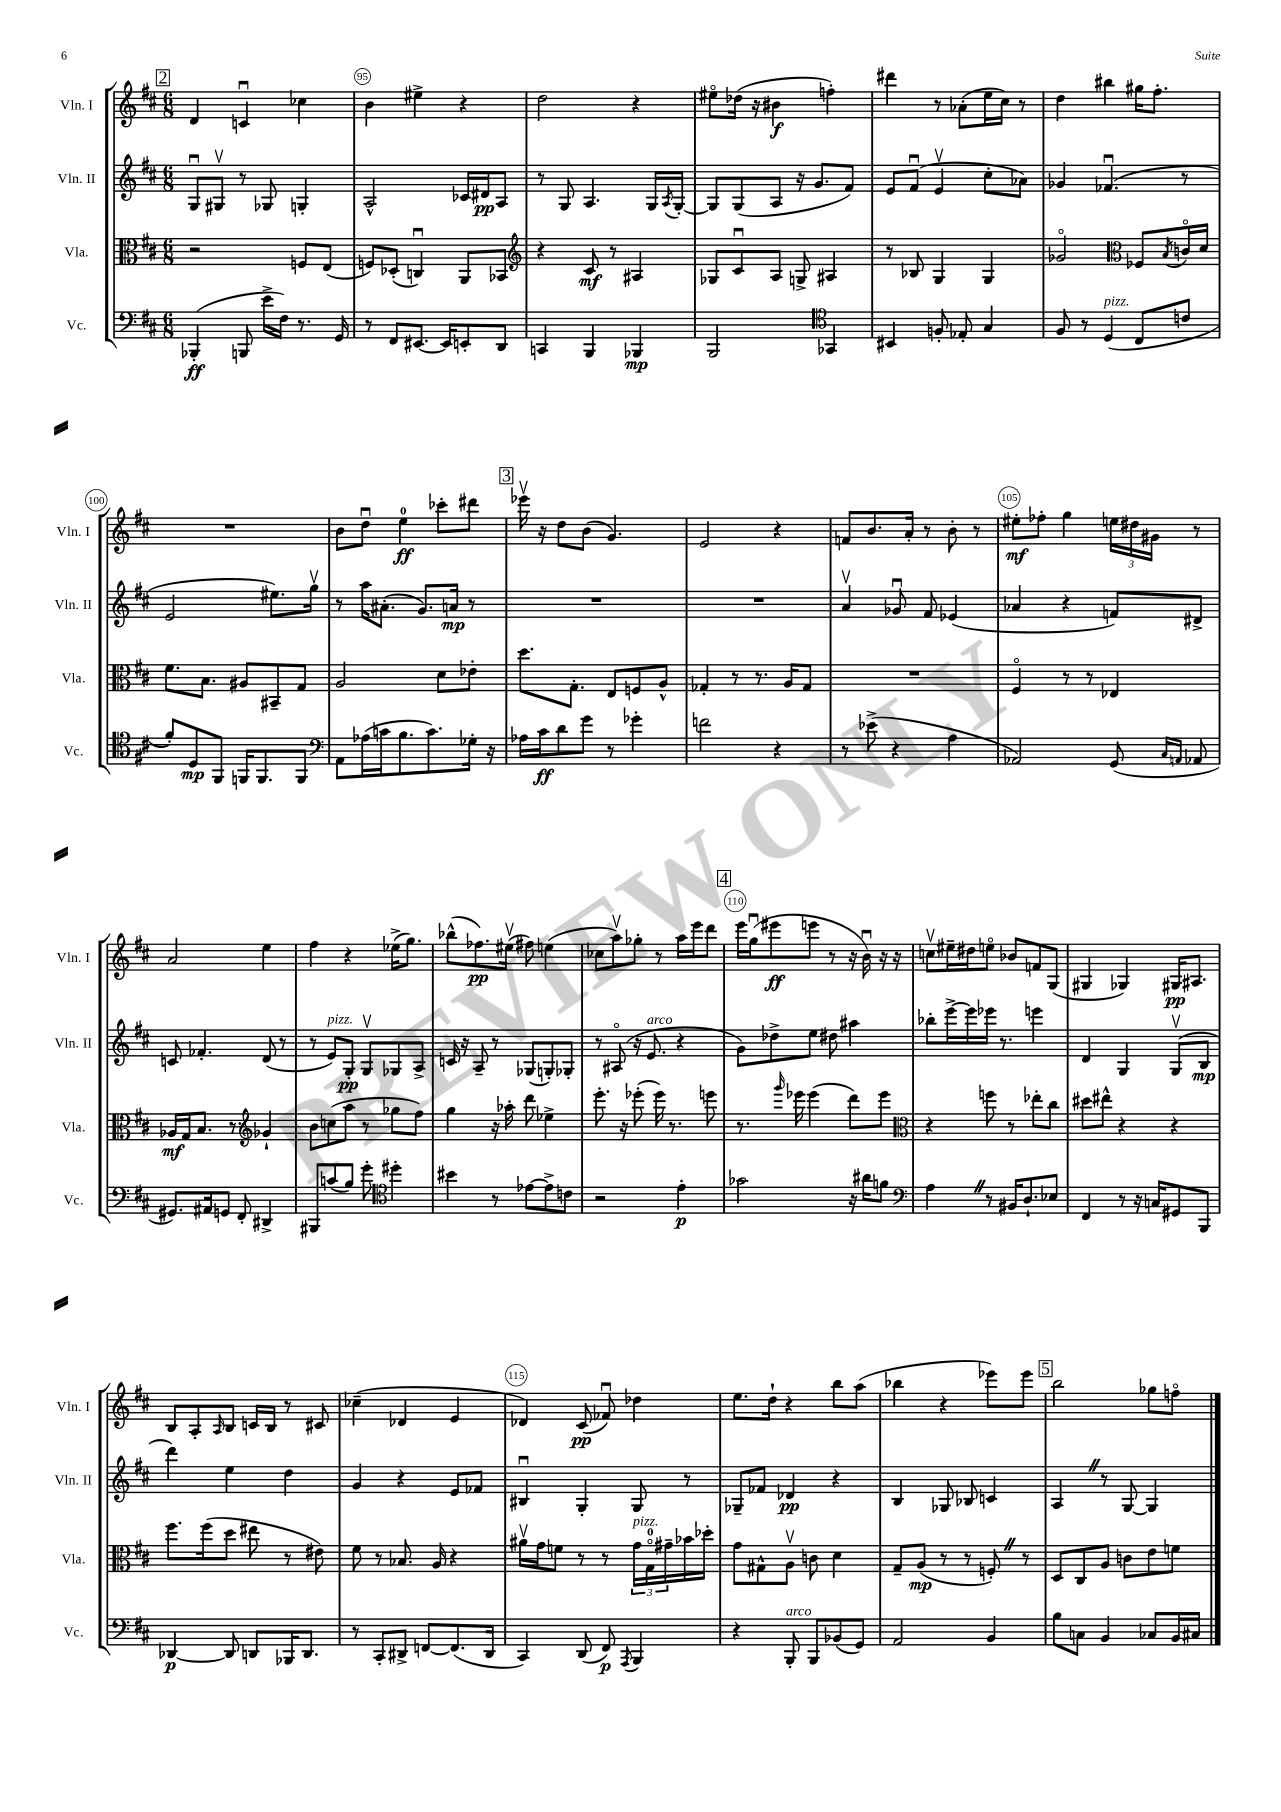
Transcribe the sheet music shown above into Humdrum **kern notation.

**kern	**dynam	**kern	**dynam	**kern	**dynam	**kern	**dynam
*part4	*part4	*part3	*part3	*part2	*part2	*part1	*part1
*staff4	*staff4	*staff3	*staff3	*staff2	*staff2	*staff1	*staff1
*I"Vc.	*	*I"Vla.	*	*I"Vln. II	*	*I"Vln. I	*
*I'Vc.	*	*I'Vla.	*	*I'Vln. II	*	*I'Vln. I	*
*clefF4	*	*clefC3	*	*clefG2	*	*clefG2	*
*k[f#c#]	*	*k[f#c#]	*	*k[f#c#]	*	*k[f#c#]	*
*M6/8	*	*M6/8	*	*M6/8	*	*M6/8	*
!!LO:REH:place=s1:t=2
=94	=94	=94	=94	=94	=94	=94	=94
(4BBB-X'/	ff	2r	.	8Gu/L	.	4d/	.
.	.	.	.	8G#Xv/J	.	.	.
8BBBn/	.	.	.	8r	.	4cnu/	.
16e^\LL	.	.	.	8G-X/	.	.	.
16F#\JJ)	.	.	.	.	.	.	.
8.r	.	8Fn/L	.	4Gn'/	.	4cc-X\	.
.	.	(8E/J	.	.	.	.	.
16GG/	.	.	.	.	.	.	.
=95	=95	=95	=95	=95	=95	=95	=95
8r	.	8Fn/L)	.	2A^^/	.	4b\	.
8FF#/L	.	(8D-X'/J	.	.	.	.	.
[8.EE#X/J	.	4Cnu/)	.	.	.	4ee#X^\	.
16EE#/KL]	.	.	.	.	.	.	.
8EEn'/	.	8AA/L	.	16c-X/LL	.	4r	.
.	.	.	.	16d#X/J	pp	.	.
8DD/J	.	8BB-X/J	.	8A/J	.	.	.
=96	=96	=96	=96	=96	=96	=96	=96
*	*	*clefG2	*	*	*	*	*
4CCn/	.	4r	.	8r	.	2dd\	.
.	.	.	.	8G/	.	.	.
4BBB/	.	8c#/	mf	4.A/	.	.	.
.	.	8r	.	.	.	.	.
4BBB-X/	mp	4A#X/	.	.	.	4r	.
.	.	.	.	16G/LL	.	.	.
.	.	.	.	8qA/	.	.	.
.	.	.	.	[16G'/JJ	.	.	.
=97	=97	=97	=97	=97	=97	=97	=97
2BBB/	.	8G-X/L	.	8G/L]	.	8ee#X\L	.
.	.	8c#u/	.	(8G/	.	(16dd-X\Jk	.
.	.	.	.	.	.	16r	.
.	.	8A/J	.	8A/J	.	4b#X\	f
.	.	8Gn^/	.	16r	.	.	.
.	.	.	.	8.g/L	.	.	.
*clefC4	*	*	*	*	*	*	*
4GG-X/	.	4A#X/	.	.	.	4ffn'\)	.
.	.	.	.	8f#/J)	.	.	.
=98	=98	=98	=98	=98	=98	=98	=98
4BB#X/	.	8r	.	8e/L	.	4ddd#X\	.
.	.	8B-X/	.	(8f#u/J	.	.	.
8Fn'/	.	4G/	.	4ev/	.	8r	.
8E-X'/	.	.	.	.	.	(8a-X'\L	.
4G/	.	4G/	.	8cc#'\L	.	16ee\L	.
.	.	.	.	.	.	16cc#\JJ)	.
.	.	.	.	8a-X\J)	.	8r	.
=99	=99	=99	=99	=99	=99	=99	=99
8F#/	.	2g-X/	.	4g-X/	.	4dd\	.
8r	.	.	.	.	.	.	.
!LO:TX:a:i:t=pizz.	!	!	!	!	!	!	!
(4D/	.	.	.	(4.f-Xu/	.	4bb#X\	.
*	*	*clefC3	*	*	*	*	*
8C#/L	.	8F-X/L	.	.	.	16gg#X\KL	.
.	.	.	.	.	.	8.ff#'\J	.
.	.	8qB/	.	.	.	.	.
8cn/J	.	16cn/L	.	8r	.	.	.
.	.	16d/JJ	.	.	.	.	.
!!LO:LB:g=z
=100	=100	=100	=100	=100	=100	=100	=100
8f#'/L)	.	8.f#\L	.	2e/	.	2.r	.
8D/	mp	.	.	.	.	.	.
.	.	8.B\J	.	.	.	.	.
8FF#/J	.	.	.	.	.	.	.
16FFn/KL	.	8A#X/L	.	.	.	.	.
8.FF/	.	.	.	.	.	.	.
.	.	8BB#X~/	.	8.ee#X\L)	.	.	.
8FF/J	.	8G/J	.	.	.	.	.
.	.	.	.	16ggv\Jk	.	.	.
=101	=101	=101	=101	=101	=101	=101	=101
*clefF4	*	*	*	*	*	*	*
8AA\L	.	2A/	.	8r	.	8b\L	.
(16A-X\L	.	.	.	16aa\KL	.	8ddu\J	.
16cn\J	.	.	.	(8.a#X'\J	.	.	.
8.B\	.	.	.	.	.	4ee\	ff
.	.	.	.	8.g/L)	.	.	.
8.c\)	.	.	.	.	.	.	.
.	.	8d\L	.	.	.	8ccc-X'\L	.
.	.	.	.	16an/Jk	mp	.	.
16G-X'\Jk	.	8e-X'\J	.	8r	.	8ddd#X\J	.
16r	.	.	.	.	.	.	.
!!LO:REH:place=s1:t=3
=102	=102	=102	=102	=102	=102	=102	=102
16A-X\LL	.	8.dd\L	.	2.r	.	16eee-Xv\	.
16c#\J	ff	.	.	.	.	16r	.
8d\	.	.	.	.	.	8dd\L	.
.	.	8.G'\J	.	.	.	.	.
8g\J	.	.	.	.	.	(8b\J	.
8r	.	8E/L	.	.	.	4.g/)	.
4g-X'\	.	8Fn/	.	.	.	.	.
.	.	8A^^/J	.	.	.	.	.
=103	=103	=103	=103	=103	=103	=103	=103
2fn\	.	4G-X'/	.	2.r	.	2e/	.
.	.	8r	.	.	.	.	.
.	.	8.r	.	.	.	.	.
4r	.	.	.	.	.	4r	.
.	.	16A/KL	.	.	.	.	.
.	.	8G-/J	.	.	.	.	.
=104	=104	=104	=104	=104	=104	=104	=104
8r	.	2.r	.	4av/	.	8fn/L	.
(8e-X^\	.	.	.	.	.	8.b/	.
4r	.	.	.	8g-Xu/	.	.	.
.	.	.	.	.	.	16a'/Jk	.
.	.	.	.	8f#/	.	8r	.
4A\	.	.	.	(4e-X/	.	8b'\	.
.	.	.	.	.	.	8r	.
=105	=105	=105	=105	=105	=105	=105	=105
2AA-X/)	.	4F#/	.	4a-X/	.	8ee#X'\L	mf
.	.	.	.	.	.	8ff-X'\J	.
.	.	8r	.	4r	.	4gg\	.
.	.	8r	.	.	.	.	.
(8GG/	.	4E-X/	.	8fn/L)	.	24een\LL	.
.	.	.	.	.	.	24dd#X\	.
.	.	.	.	.	.	24g#X\JJ	.
16qqC#/LL	.	.	.	.	.	.	.
16qqAAn/JJ	.	.	.	.	.	.	.
8AA-X/	.	.	.	8d#X^/J	.	8r	.
!!LO:LB:g=z
=106	=106	=106	=106	=106	=106	=106	=106
8.GG#X/L)	.	16A-X/LL	mf	8cn/	.	2a/	.
.	.	16G/J	.	.	.	.	.
.	.	8.B/J	.	4.f-X'/	.	.	.
16AA#X/k	.	.	.	.	.	.	.
8GGn/J	.	.	.	.	.	.	.
.	.	8.r	.	.	.	.	.
8FF#'/	.	.	.	.	.	.	.
*	*	*clefG2	*	*	*	*	*
4DD#X^/	.	4g-X`/	.	(8d/	.	4ee\	.
.	.	.	.	8r	.	.	.
=107	=107	=107	=107	=107	=107	=107	=107
8BBB#X/L	.	8b\L	.	8r	.	4ff#\	.
!	!	!	!	!LO:TX:a:i:t=pizz.	!	!	!
(8cn/	.	(8ccn\	.	8e/L)	.	.	.
8B/J)	.	8aa\J	.	8G'/J	pp	4r	.
8g'\	.	8r	.	8Gv/L	.	.	.
*clefC4	*	*	*	*	*	*	*
4dd#X'\	.	8gg-X\L	.	8G-X/	.	(16ee-X^\KL	.
.	.	.	.	.	.	8.gg\J)	.
.	.	8ff#\J)	.	8A^/J	.	.	.
=108	=108	=108	=108	=108	=108	=108	=108
4b#X\	.	4gg\	.	16cn/	.	(8bb-X^^\L	.
.	.	.	.	16r	.	.	.
.	.	.	.	8A~/	.	8.ff-X\)	pp
8r	.	16r	.	8r	.	.	.
.	.	16aa-X'\	.	.	.	(16ee#Xv\Jk	.
[8e-X\L	.	8ddd\	.	(8G-X/L	.	8ff#X\)	.
8e-^\]	.	4ee-X^\	.	8Gn'/)	.	(4een\	.
8cn\J	.	.	.	8G-X'/J	.	.	.
=109	=109	=109	=109	=109	=109	=109	=109
2r	.	8.eee'\	.	8r	.	8cc-X\L	.
.	.	.	.	(8A#X/	.	8aav\)	.
.	.	16r	.	.	.	.	.
.	.	(8eee-X'\	.	16r	.	8gg-X'\J	.
!	!	!	!	!LO:TX:a:i:t=arco	!	!	!
.	.	.	.	8.e/	.	.	.
.	.	16eee-\)	.	.	.	8r	.
.	.	8.r	.	.	.	.	.
4e'\	p	.	.	4r	.	16aa\LL	.
.	.	.	.	.	.	16eee\J	.
.	.	8eeen\	.	.	.	8ddd\J	.
!!LO:REH:place=s1:t=4
=110	=110	=110	=110	=110	=110	=110	=110
2g-X\	.	8.r	.	8g\L)	.	16eee\LL	.
.	.	.	.	.	.	(16ggu\J	.
.	.	.	.	8dd-X^\	.	8eee#X\	ff
.	.	16qqggg/	.	.	.	.	.
.	.	16eee-X\	.	.	.	.	.
.	.	(4eee-\	.	8ee\J	.	8eeen\J	.
.	.	.	.	8dd#X\	.	8r	.
16r	.	8ddd\L)	.	4aa#X\	.	16r	.
16a#X\KL	.	.	.	.	.	16bu\)	.
8fn\J	.	8eee-\J	.	.	.	16r	.
.	.	.	.	.	.	16r	.
=111	=111	=111	=111	=111	=111	=111	=111
*clefF4	*	*clefC3	*	*	*	*	*
4AZ\	.	4r	.	8bb-X'\L	.	8ccnv\L	.
.	.	.	.	[16eee^\L	.	16ee#X~\L	.
.	.	.	.	16eee\]	.	16dd#X\J	.
8r	.	8ffn\	.	16eee-X\JJ	.	8een\J	.
.	.	.	.	8.r	.	.	.
16BB#X/KL	.	8r	.	.	.	8b-X/L	.
8.D`/	.	.	.	.	.	.	.
.	.	8ee-X'\L	.	4eeen\	.	8fn/	.
8E-X/J	.	8cc#\J	.	.	.	(8G/J	.
=112	=112	=112	=112	=112	=112	=112	=112
4FF#/	.	8dd#X\L	.	4d/	.	4G#X/	.
.	.	8ee#X^^\J	.	.	.	.	.
8r	.	4r	.	4G/	.	4G-X/)	.
16r	.	.	.	.	.	.	.
16Cn/KL	.	.	.	.	.	.	.
8GG#X/	.	4r	.	(8Gv/L	.	16G#X/KL	pp
.	.	.	.	.	.	8.A#X/J	.
8BBB/J	.	.	.	8B/J	mp	.	.
!!LO:LB:g=z
=113	=113	=113	=113	=113	=113	=113	=113
[4DD-X/	p	8.ff#\L	.	4ddd\)	.	8B/L	.
.	.	.	.	.	.	8A'/	.
.	.	(16ff#\k	.	.	.	.	.
.	.	.	.	.	.	16qqA/	.
8DD-/]	.	8dd\J	.	4ee\	.	8B/J	.
8DDn/L	.	8ee#X\	.	.	.	16cn/LL	.
.	.	.	.	.	.	16B/JJ	.
16BBB-X/K	.	8r	.	4dd\	.	8r	.
8.DD/J	.	.	.	.	.	.	.
.	.	8e#X\)	.	.	.	8c#X/	.
=114	=114	=114	=114	=114	=114	=114	=114
8r	.	8f#\	.	4g/	.	(4cc-X~\	.
8CC#'/L	.	8r	.	.	.	.	.
8DD#X^/J	.	8.B-X/	.	4r	.	4d-X/	.
[8FFn/L	.	.	.	.	.	.	.
.	.	16A/	.	.	.	.	.
(8.FF/]	.	4r	.	8e/L	.	4e/	.
.	.	.	.	8f-X/J	.	.	.
16DD#/Jk	.	.	.	.	.	.	.
=115	=115	=115	=115	=115	=115	=115	=115
4CC#/)	.	16a#Xv\LL	.	4B#Xu/	.	4d-X/)	.
.	.	16g\J	.	.	.	.	.
.	.	8fn\J	.	.	.	.	.
(8DD/	.	8r	.	4G'/	.	(8c#/	pp
8FF#/)	p	8r	.	.	.	8f-Xu/)	.
8qAAA/	.	.	.	.	.	.	.
!	!	!LO:TX:a:i:t=pizz.	!	!	!	!	!
4BBB/	.	24g\LL	.	8G/	.	4dd-X\	.
.	.	24G\	.	.	.	.	.
.	.	24g#X~\	.	.	.	.	.
.	.	16b-X\	.	8r	.	.	.
.	.	16dd-X'\JJ	.	.	.	.	.
=116	=116	=116	=116	=116	=116	=116	=116
4r	.	8g\L	.	8G-X~/L	.	8.ee\L	.
.	.	8G#X^^\	.	8f-X/J	.	.	.
.	.	.	.	.	.	16dd`\Jk	.
!LO:TX:a:i:t=arco	!	!	!	!	!	!	!
8BBB'/	.	8Av\J	.	4d-X/	pp	4r	.
8BBB/L	.	8cn\	.	.	.	.	.
(8BB-X/	.	4d\	.	4r	.	8bb\L	.
8GG/J)	.	.	.	.	.	(8aa\J	.
=117	=117	=117	=117	=117	=117	=117	=117
2AA/	.	8G~/L	.	4B/	.	4bb-X\	.
.	.	(8A/J	mp	.	.	.	.
.	.	8r	.	8G-X/	.	4r	.
.	.	8r	.	8B-X/	.	.	.
4BB/	.	8Fn'Z/)	.	4cn/	.	8eee-X\L)	.
.	.	8r	.	.	.	8eee-\J	.
!!LO:REH:place=s1:t=5
=118	=118	=118	=118	=118	=118	=118	=118
8B\L	.	8D/L	.	4AZ/	.	2bb\	.
8Cn\J	.	8C#/	.	.	.	.	.
4BB/	.	8A/J	.	8r	.	.	.
.	.	8cn\L	.	[8G/	.	.	.
8C-X/L	.	8e\	.	4G/]	.	8gg-X\L	.
16BB/L	.	8fn\J	.	.	.	8ffn\J	.
16C#X/JJ	.	.	.	.	.	.	.
==	==	==	==	==	==	==	==
*-	*-	*-	*-	*-	*-	*-	*-
